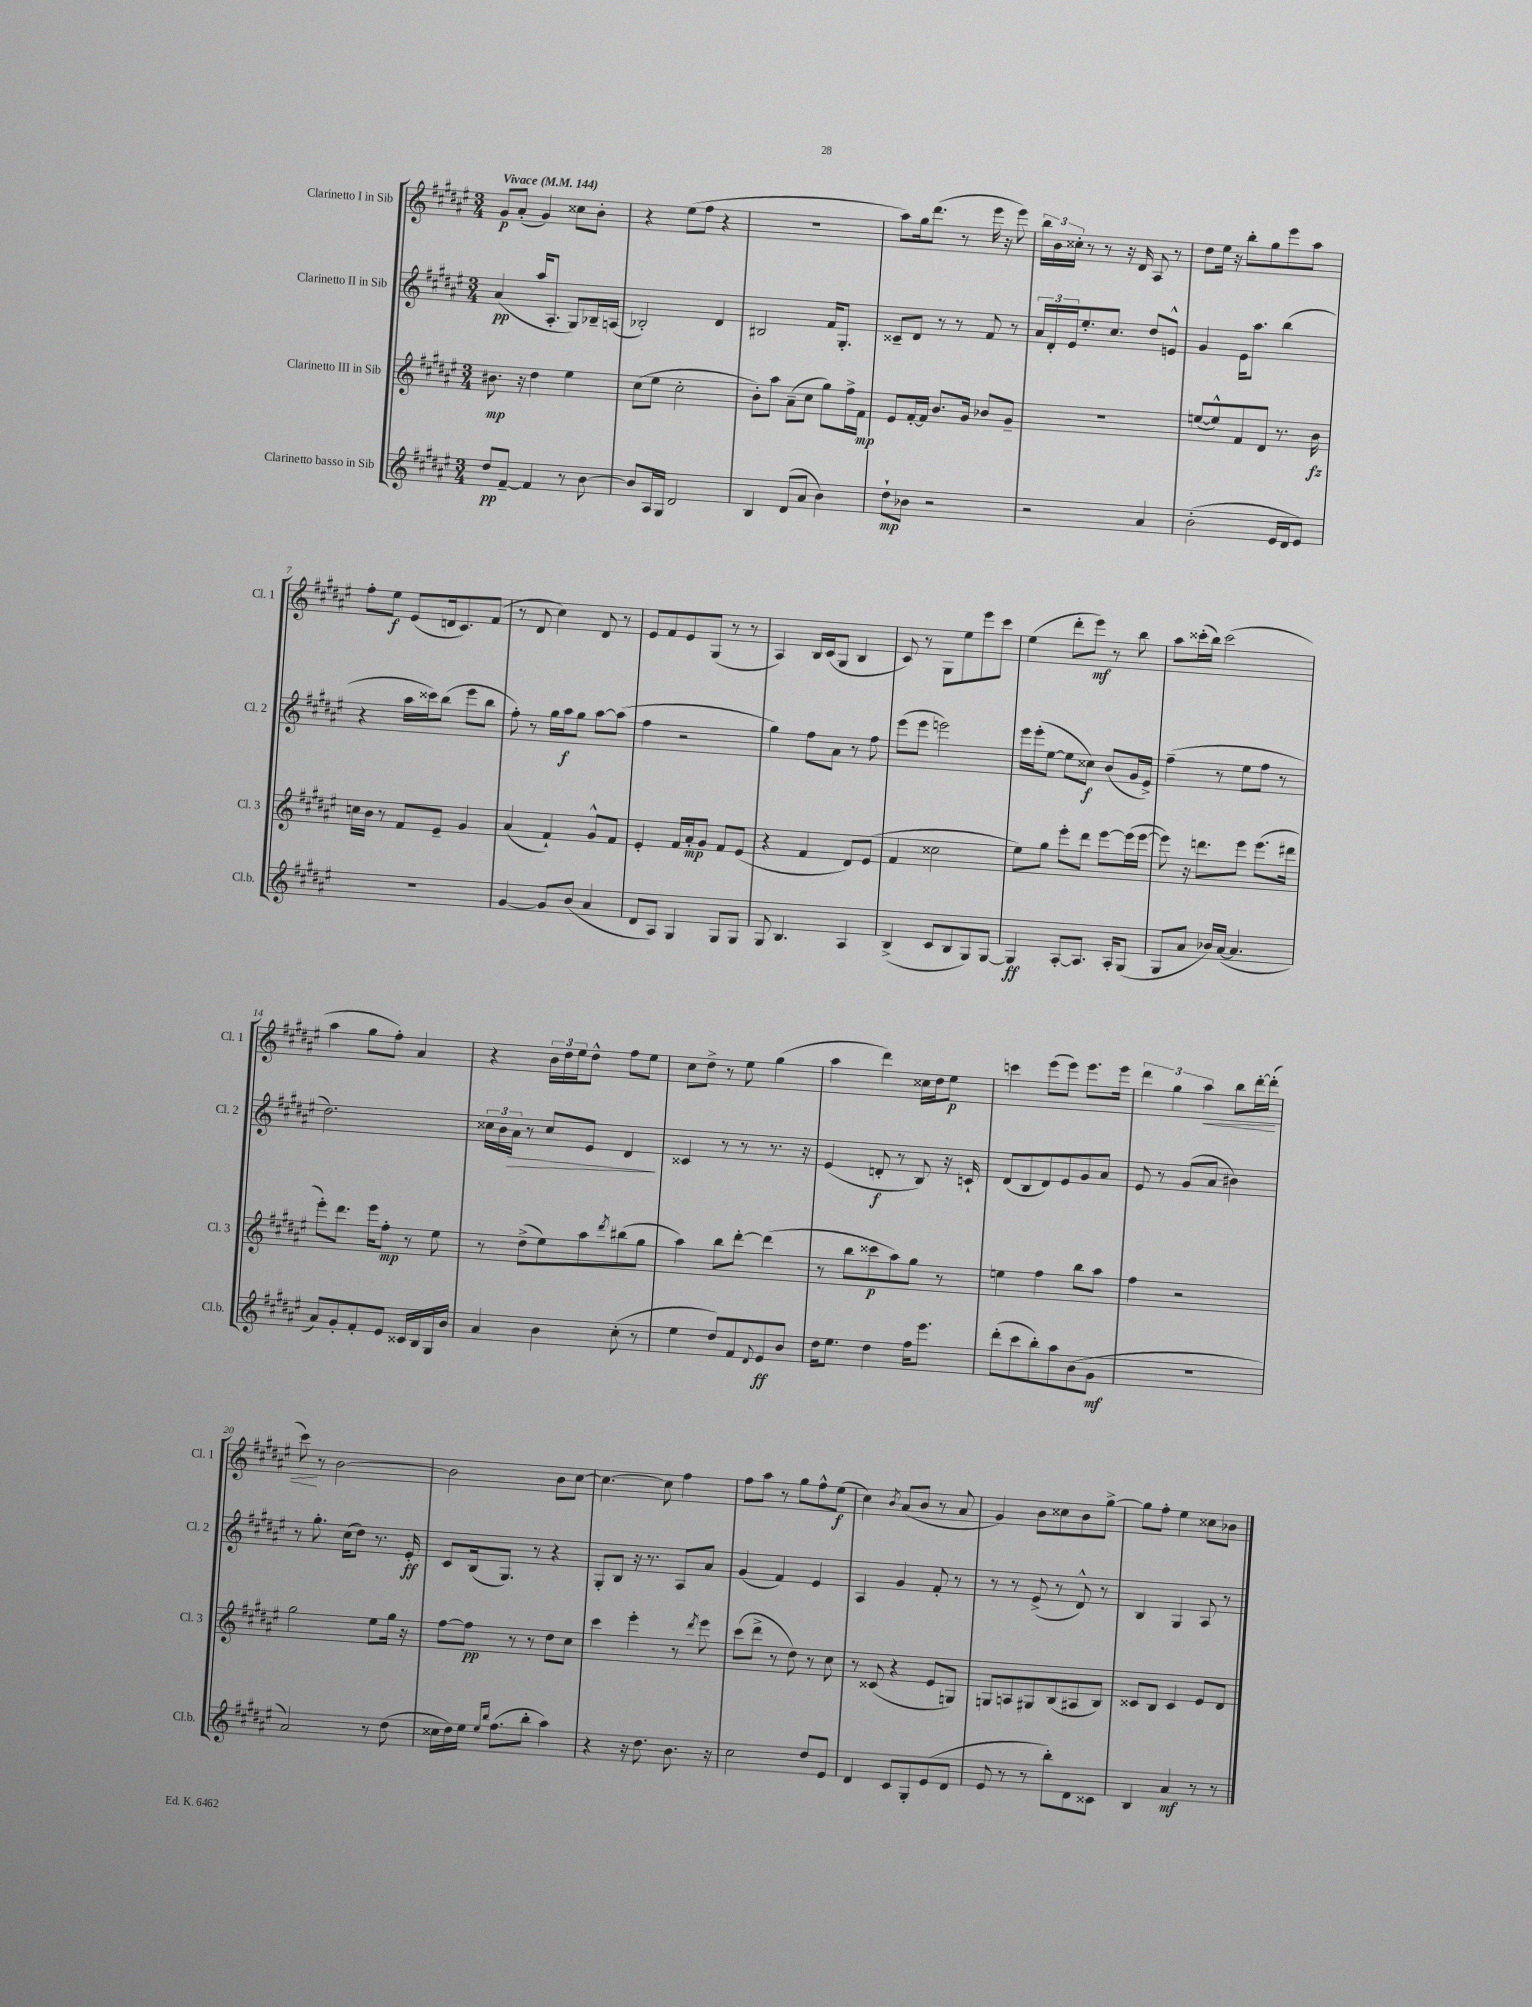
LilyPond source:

<<
\new StaffGroup <<
\new Staff = "s0" \with { instrumentName = "Clarinetto I in Sib" shortInstrumentName = "Cl. 1" } {
    \clef treble \key fis \major \numericTimeSignature \time 3/4 \tempo "Vivace" 4 = 144
    gis'8\p ais'8-.( gis'4) cisis''8 b'8-. |
    r4 eis''8( fis''8 r4 |
    R2. |
    ais''8) gis''16 dis'''8.( r8 eis'''16 r16 eis'''8) |
    \tuplet 3/2 { b''16 b'16 cisis''16-. } r8 r8 r16 dis'16 ais8 r8 |
    dis''8 eis''16 r16 b''8-. gis''8 eis'''8 ais''8 |
    fis''8-. eis''8\f eis'8( d'16 cis'8.) fis'8( |
    r8 dis'8 cis''4) dis'8 r8 |
    eis'8 fis'8 eis'8 gis8( r8 r8 |
    ais4) b16 cis'16( gis8 b4 |
    cis'8) r8 gis8 eis''8 eis'''8 cis'''8 |
    eis''4( dis'''8-. eis'''8\mf) r8 b''8 |
    ais''8 cisis'''16-.( b''16) cisis'''2( |
    ais''4 gis''8 fis''8-.) ais'4 |
    r4 \tuplet 3/2 { b'16 dis''16 eis''16 } dis''8-^ fis''8 eis''8 |
    cis''8 dis''8-> r8 eis''8 gis''4( |
    ais''4 dis'''4) cisis''16 dis''16 eis''8\p |
    c'''4 eis'''8( eis'''8) eis'''8. eis'''16 |
    \tuplet 3/2 { dis'''4 gis''4 ais''4\< } b''8 dis'''16~-. dis'''16-.( |
    cis'''8\!) r8 b'2~ |
    b'2 b'8 cis''8~ |
    cis''4.~ cis''8 fis''4 |
    fis''8 ais''8 r8 gis''8 fis''8-^ eis''8\f( |
    cis''4) \acciaccatura { b'8 } ais'8( b'8 r8 ais'8 |
    gis'4) b'8 cisis''8 b'8 gis''8~-> |
    gis''8 fis''8-. eis''4 cisis''8 bes'8 \bar "|." |
}
\new Staff = "s1" \with { instrumentName = "Clarinetto II in Sib" shortInstrumentName = "Cl. 2" } {
    \clef treble \key fis \major \numericTimeSignature \time 3/4
    ais'4\pp( ais''16 ais8.-. gis8) bes16-- a16( |
    bes2-.) dis'4 |
    bis2 fis'16 gis8.-. |
    cisis'8-- dis'8 r8 r8 fis'8 r8 |
    \tuplet 3/2 { ais'16 dis'16-. eis'16 } eis''8.-. cis''8. dis''8 e'8-^ |
    gis'4 eis'16 ais''8. b''4( |
    r4 ais''16 cisis'''16) b''8( eis'''8 b''8 |
    fis''8-.) r8 gis''16 ais''16\f gis''8 ais''8~ ais''8( |
    fis''4 r2 |
    gis''4) fis''8 ais'8 r8 fis''8 |
    eis'''8( eis'''8 e'''2) |
    eis'''16 eis'''16-.( eis''8~ eis''8 cisis''8\f) b'8( gis'16 eis'16->) |
    fis''4--( r8 eis''8 fis''8 r8 |
    dis''2.) |
    \tuplet 3/2 { cisis''16 b'16 ais'16\> } r8 cisis''8 eis'8 dis'4\! |
    cisis'4 r8 r8 r8. r16 |
    eis'4( d'8-.\f r8 b8) r16 c'16-! |
    dis'8( b8 dis'8) eis'8 gis'8 ais'8 |
    eis'8 r8 gis'8( ais'8 bis'4) |
    r8 gis''8.-. cis''16( dis''8) r8. eis'16-.\ff |
    cis'8 b16( gis8.) r8 r4 |
    gis8-. b8 r16 r8. ais8 ais'8 |
    gis'4( fis'4) eis'4 |
    ais4 gis'4 fis'8-. r8 |
    r8 r8 eis'8->( r8 dis'8-^) r8 |
    b4 gis4 ais8 r8 \bar "|." |
}
\new Staff = "s2" \with { instrumentName = "Clarinetto III in Sib" shortInstrumentName = "Cl. 3" } {
    \clef treble \key fis \major \numericTimeSignature \time 3/4
    bis'8.\mp r16 dis''4 eis''4 |
    cis''8( eis''8 cis''2-. |
    b'8-.) ais''8 ais'8--( cis''8 gis''8) fis''16-> fis'16\mp |
    eis'8 fis'16~-. fis'16 b'8. gis'16 bes'8 gis'8-- |
    R2. |
    e''8~( e''8-^) fis'8 dis'8 r8. b'16\fz |
    c''16 b'16 r8 fis'8 eis'8-- gis'4 |
    ais'4( fis'4-!) gis'8-^ fis'8 |
    eis'4-. fis'16 ais'16-.\mp gis'8 fis'8 eis'8( |
    r4 fis'4 dis'8) eis'8( |
    fis'4 cisis''2 |
    eis''8) gis''8 eis'''8-. dis'''8 eis'''8~ eis'''16( eis'''16~ |
    eis'''8) r16 d'''8. eis'''8 eis'''8.( dis'''16 |
    eis'''8-.) dis'''8. eis'''16 fis''8-.\mp r8 eis''8 |
    r8 dis''8->( eis''8) ais''8 \acciaccatura { dis'''8 } bis''8( gis''8 |
    ais''4) b''8 dis'''8~-. dis'''4( |
    r8 b''8 cisis'''8\p ais''8) gis''8 r8 |
    e''4 fis''4 b''8 ais''8 |
    fis''4 r2 |
    gis''2 eis''8 gis''16 r16 |
    fis''8~ fis''8\pp r8 r8 dis''8 cis''8 |
    cis'''4 eis'''4-. r8 \acciaccatura { dis'''8 } eis'''8 |
    cis'''8( dis'''8-> r8 dis''8) r8 cis''8 |
    r8 cisis'8( r4 eis'8 g8) |
    g8 a8 gis8 b8( ais8 b8) |
    cisis'8 b8 cisis'4 eis'8 dis'8 \bar "|." |
}
\new Staff = "s3" \with { instrumentName = "Clarinetto basso in Sib" shortInstrumentName = "Cl.b." } {
    \clef treble \key fis \major \numericTimeSignature \time 3/4
    dis''8\pp fis'8~-- fis'4 r8 b'8~ |
    b'8 ais16 gis16 dis'2 |
    b4 dis'8( ais'8 b'4) |
    dis''8-!\mp bes'8 r2 |
    r2 ais'4 |
    b'2-.( eis'16 dis'16 eis'8) |
    R2. |
    gis'4~ gis'8 b'8( ais'4 |
    dis'8 ais8) gis4 gis8 gis8 |
    gis8 b4. ais4 |
    b4->( cis'8 b8 gis8) gis8~ |
    gis4\ff ais8~-. ais8. ais16-. gis8( |
    gis8 ais'8 bes'16) ais'16~( ais'4. |
    ais'8) gis'8-. fis'8-. eis'8 cisis'16 b16 gis16 b'16 |
    ais'4 b'4 cis''8-.( r8 |
    eis''4 dis''8) fis'8 \appoggiatura { dis'8 } eis'8\ff b'8 |
    dis''16 eis''8. dis''4 fis''16 eis'''8. |
    dis'''8-.( cis'''8 b''8-.) ais''8 b'8( gis'8\mf |
    R2. |
    ais'2) r8 dis''8( |
    cisis''16 dis''16) eis''16 \grace { eis''16 b''16 } fis''8.( b''8-. ais''4) |
    r4 r16 dis''8. b'8. r16 |
    cis''2 dis''8 eis'8 |
    dis'4 cis'8 gis8-. eis'8( dis'8 |
    eis'8 r8 r8 b''8-.) dis'8 cisis'8 |
    b4 ais'4\mf r8 r8 \bar "|." |
}
>>
>>
